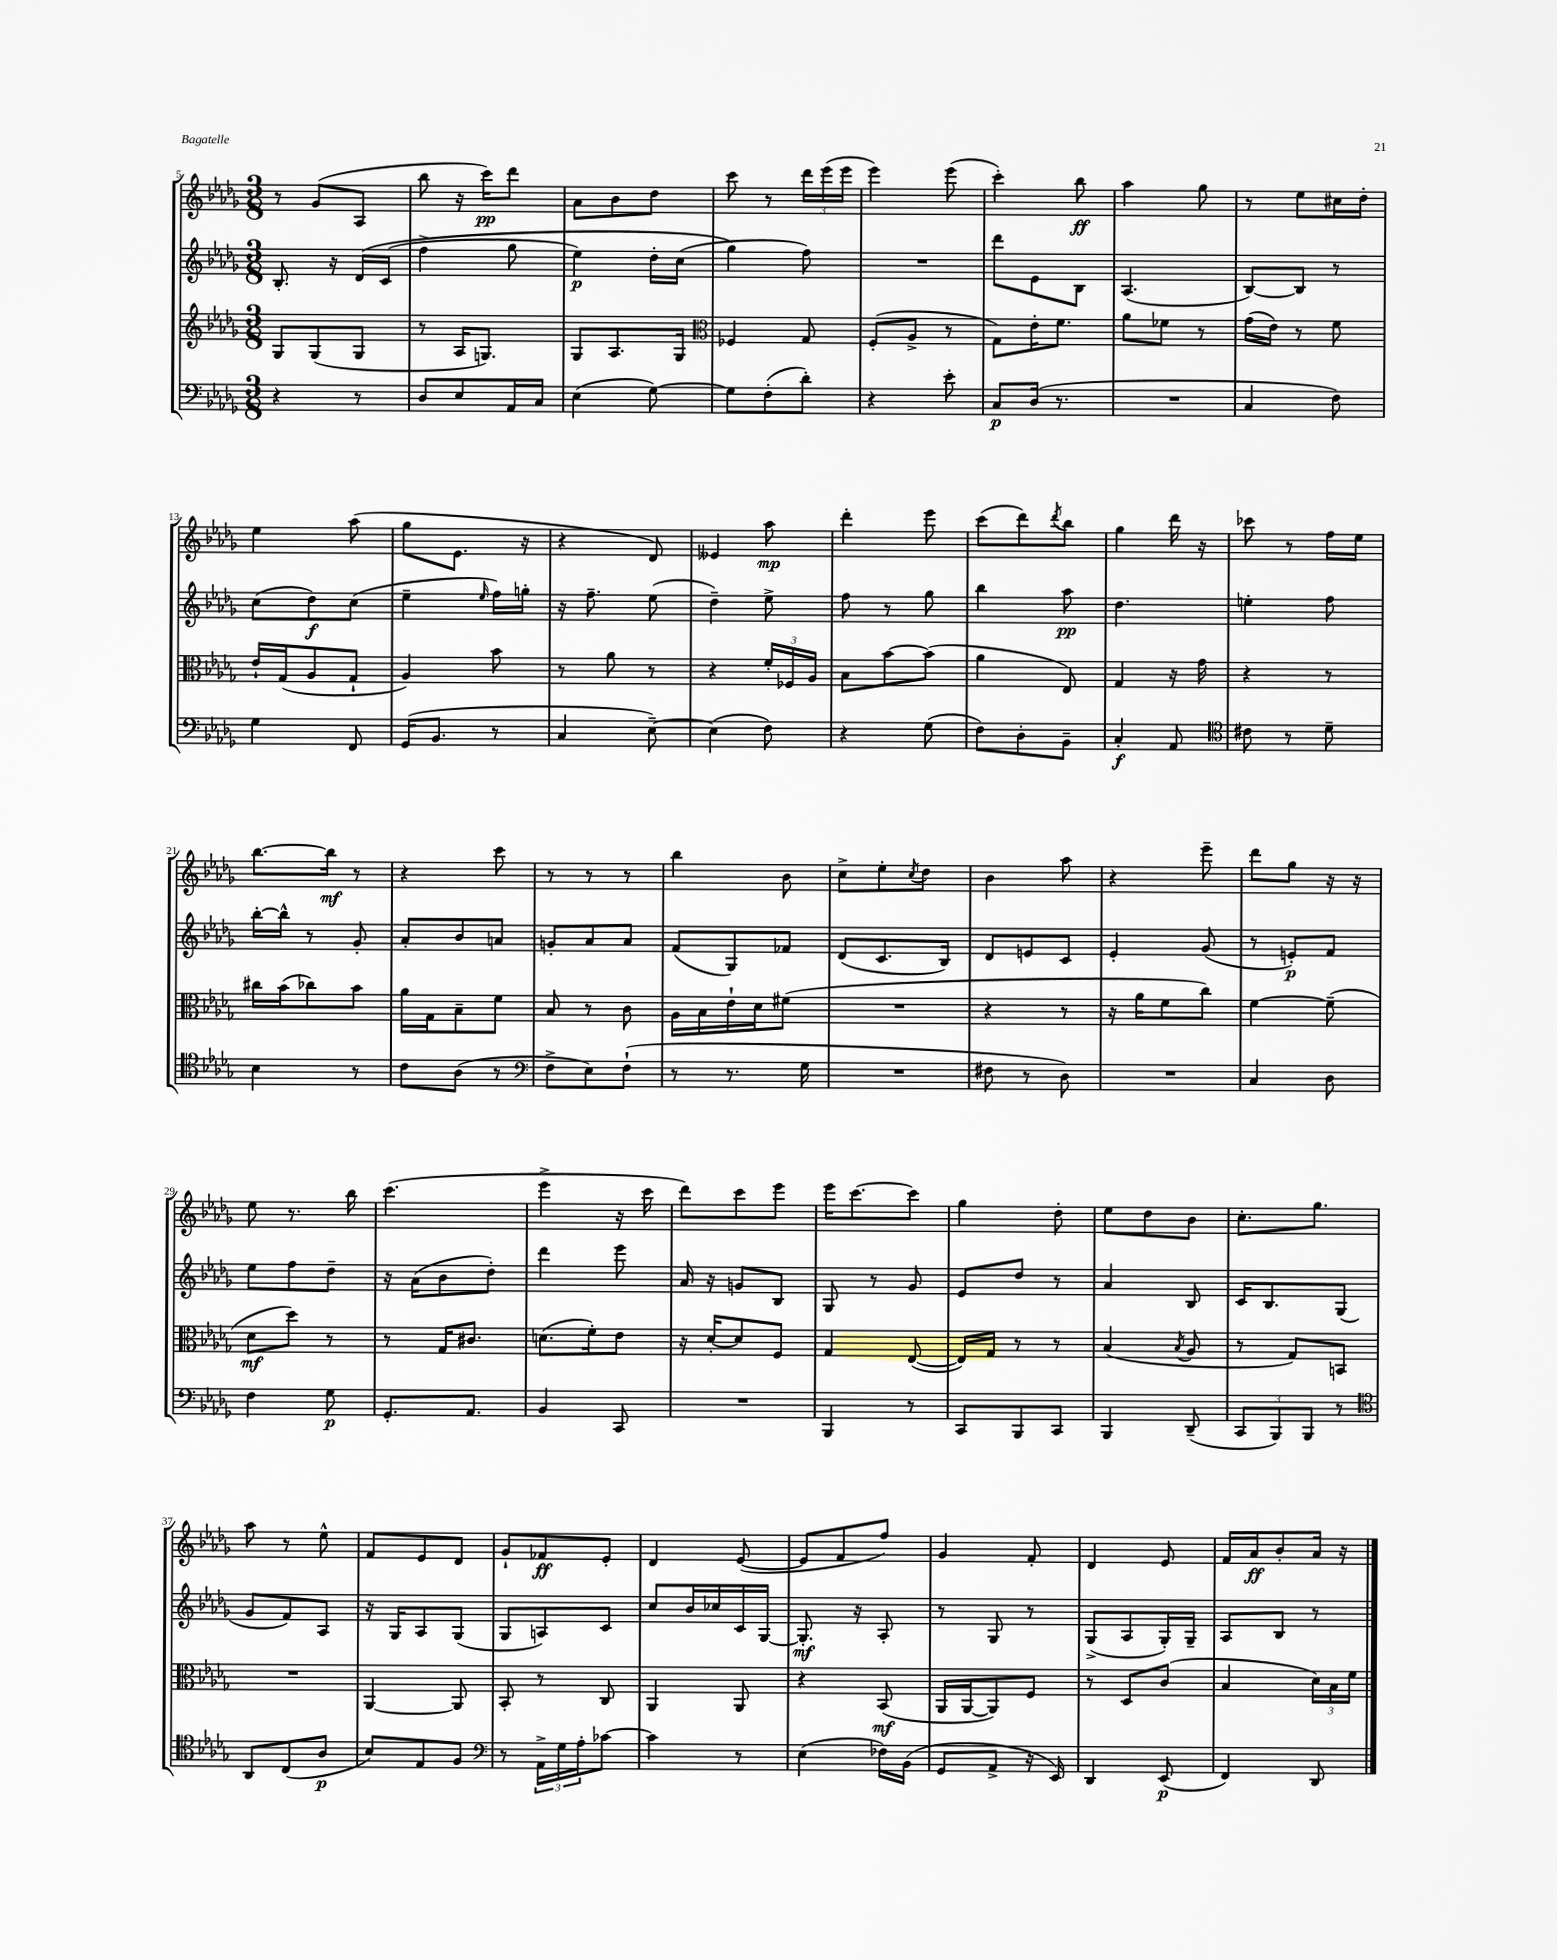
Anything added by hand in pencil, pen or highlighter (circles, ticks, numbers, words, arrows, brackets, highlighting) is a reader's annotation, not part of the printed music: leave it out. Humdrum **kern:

**kern	**kern	**kern	**kern
*staff4	*staff3	*staff2	*staff1
*clefF4	*clefG2	*clefG2	*clefG2
*k[b-e-a-d-g-]	*k[b-e-a-d-g-]	*k[b-e-a-d-g-]	*k[b-e-a-d-g-]
*M3/8	*M3/8	*M3/8	*M3/8
4r	8G-	8.B-'	8r
.	(8G-	.	(8g-
.	.	16r	.
8r	8G-	&(16d-	8A-
.	.	(16c	.
=	=	=	=
8D-	8r	4ff^	8bb-
8E-	16A-	.	16r
.	8.G)	.	16ccc)
16AA-	.	8gg-	8ddd-
16C	.	.	.
=	=	=	=
(4E-	8G-	4ee-)	8a-
.	8.A-	.	8b-
[8G-)	.	16dd-'	8dd-
.	16G-	(16cc	.
=	=	=	=
*	*clefC3	*	*
8G-]	4F-	4gg-&)	8ccc
(8F'	.	.	8r
8d-')	8G-	8ff)	24ddd-
.	.	.	(24eee-
.	.	.	24eee-
=	=	=	=
4r	(8F'	4.r	4eee-)
.	8A-^	.	.
8e-'	8r	.	(8eee-
=	=	=	=
8C	8G-)	8ddd-	4ccc')
(16D-	16e-'	8e-	.
8.r	8.f	.	.
.	.	8B-	8bb-
=	=	=	=
4.r	8a-	(4.A-	4aa-
.	8f-	.	.
.	8r	.	8gg-
=	=	=	=
4C	(16g-	[8B-)	8r
.	16e-)	.	.
.	8r	8B-]	8ee-
8F)	8f	8r	16cc#
.	.	.	16dd-'
=	=	=	=
4G-	16e-`	(8cc	4ee-
.	(16G-	.	.
.	8A-	8dd-)	.
8FF	8G-`	(8cc	(8aa-
=	=	=	=
(16GG-	4A-)	4ee-~	8gg-
8.BB-	.	.	.
.	.	.	8.e-
.	.	16qqee-	.
8r	8b-	16ff)	.
.	.	16gg'	16r
=	=	=	=
4C	8r	16r	4r
.	.	8.ff~	.
.	8a-	.	.
[8E-~)	8r	(8ee-	8d-)
=	=	=	=
(4E-]	4r	4dd-~)	4e--
8F)	24f'	8ee-^	8aa-
.	24F-	.	.
.	24A-	.	.
=	=	=	=
4r	8B-	8ff	4ddd-'
.	[8b-	8r	.
(8G-	(8b-]	8gg-	8eee-
=	=	=	=
8F)	4a-	4bb-	(8ccc
8D-'	.	.	8ddd-)
.	.	.	8qddd-
8BB-~	8E-)	8aa-	8bb-
=	=	=	=
4C'	4G-	4.dd-	4gg-
8AA-	16r	.	16ddd-
.	16g-	.	16r
=	=	=	=
*clefC4	*	*	*
8c#	4r	4ee'	8ccc-
8r	.	.	8r
8d-~	8r	8ff	16ff
.	.	.	16ee-
=	=	=	=
4B-	16cc#	[16bb-'	[8.bb-
.	(16b-	16bb-^^]	.
.	8cc-)	8r	.
.	.	.	16bb-]
8r	8b-	8g-'	8r
=	=	=	=
8c	16a-	8a-'	4r
.	16G-	.	.
(8A-	8B-~	8b-	.
8r	8f	8a	8ccc
=	=	=	=
*clefF4	*	*	*
8F^	8B-	8g'	8r
8E-)	8r	8a-	8r
(8F`	8c	8a-	8r
=	=	=	=
8r	16A-	(8f	4bb-
.	16B-	.	.
8.r	16e-`	8G-)	.
.	16d-	.	.
.	(8f#	8f-	8b-
16G-	.	.	.
=	=	=	=
4.r	4.r	(8d-	8cc^
.	.	8.c	8ee-'
.	.	.	8qcc
.	.	.	8dd-
.	.	16B-)	.
=	=	=	=
8F#	4r	8d-	4b-
8r	.	8e	.
8D-)	8r	8c	8aa-
=	=	=	=
4.r	16r	4e-'	4r
.	16a-	.	.
.	8f	.	.
.	8cc)	(8g-	8eee-~
=	=	=	=
4C	[4f	8r	8ddd-
.	.	8e')	8gg-
8D-	(8f~]	8f	16r
.	.	.	16r
=	=	=	=
4F	8d-	8ee-	8ee-
.	8dd-)	8ff	8.r
8G-	8r	8dd-~	.
.	.	.	16bb-
=	=	=	=
8.GG-'	8r	16r	(4.ccc
.	.	(16a-	.
.	16G-	8b-	.
8.AA-	8.c#	.	.
.	.	8dd-')	.
=	=	=	=
4BB-	(8.d	4ddd-	4eee-^
.	16f')	.	.
8CC	8e-	8eee-	16r
.	.	.	16ccc
=	=	=	=
4.r	16r	16a-	8ddd-)
.	[16d-'	16r	.
.	8d-]	8g	8ccc
.	8F	8B-	8eee-
=	=	=	=
4BBB-	4G-	8G-	16eee-
.	.	.	[8.ccc
.	.	8r	.
8r	([8E-	8g-	8ccc]
=	=	=	=
8CC	16E-])	8e-	4gg-
.	16G-	.	.
8BBB-	8r	8dd-	.
8CC	8r	8r	8dd-'
=	=	=	=
4BBB-	(4B-	4a-	8ee-
.	.	.	8dd-
.	8qB-	.	.
(8DD-~	8A-	8B-	8b-
=	=	=	=
12CC	8r	16c	8.cc'
.	.	8.B-	.
12BBB-)	.	.	.
.	8G-)	.	.
12BBB-	.	.	.
.	.	.	8.gg-
8r	8BB	(8G-	.
=	=	=	=
*clefC4	*	*	*
8AA-	4.r	8g-	8aa-
(8C	.	8f)	8r
8A-	.	8A-	8ee-^^
=	=	=	=
8B-)	[4AA-	16r	8f
.	.	16G-	.
8E-	.	8A-	8e-
8F	8AA-]	(8G-	8d-
=	=	=	=
*clefF4	*	*	*
8r	8BB-'	8G-	8g-`
24AA-^	8r	8A)	8f-
24G-	.	.	.
24A-'	.	.	.
[8c-	8C	8c	8e-'
=	=	=	=
4c-]	4AA-	8cc	4d-
.	.	16b-	.
.	.	16cc-	.
8r	8AA-	16c	([8e-
.	.	[16G-	.
=	=	=	=
(4E-	4r	8.G-']	8e-]
.	.	.	8f
.	.	16r	.
16F-)	(8BB-	8A-'	8ff)
(16BB-	.	.	.
=	=	=	=
8GG-	16AA-	8r	4g-
.	[16AA-	.	.
8AA-^	8AA-])	8G-	.
16r	8F	8r	8f'
16EE-)	.	.	.
=	=	=	=
4DD-	8r	(8G-^	4d-
.	8D-	8A-	.
(8EE-	(8c	16G-')	8e-
.	.	16G-~	.
=	=	=	=
4FF)	4B-	8A-	16f
.	.	.	16a-
.	.	8B-	8b-'
8DD-	24d-)	8r	16a-
.	24B-	.	.
.	.	.	16r
.	24f	.	.
==	==	==	==
*-	*-	*-	*-
